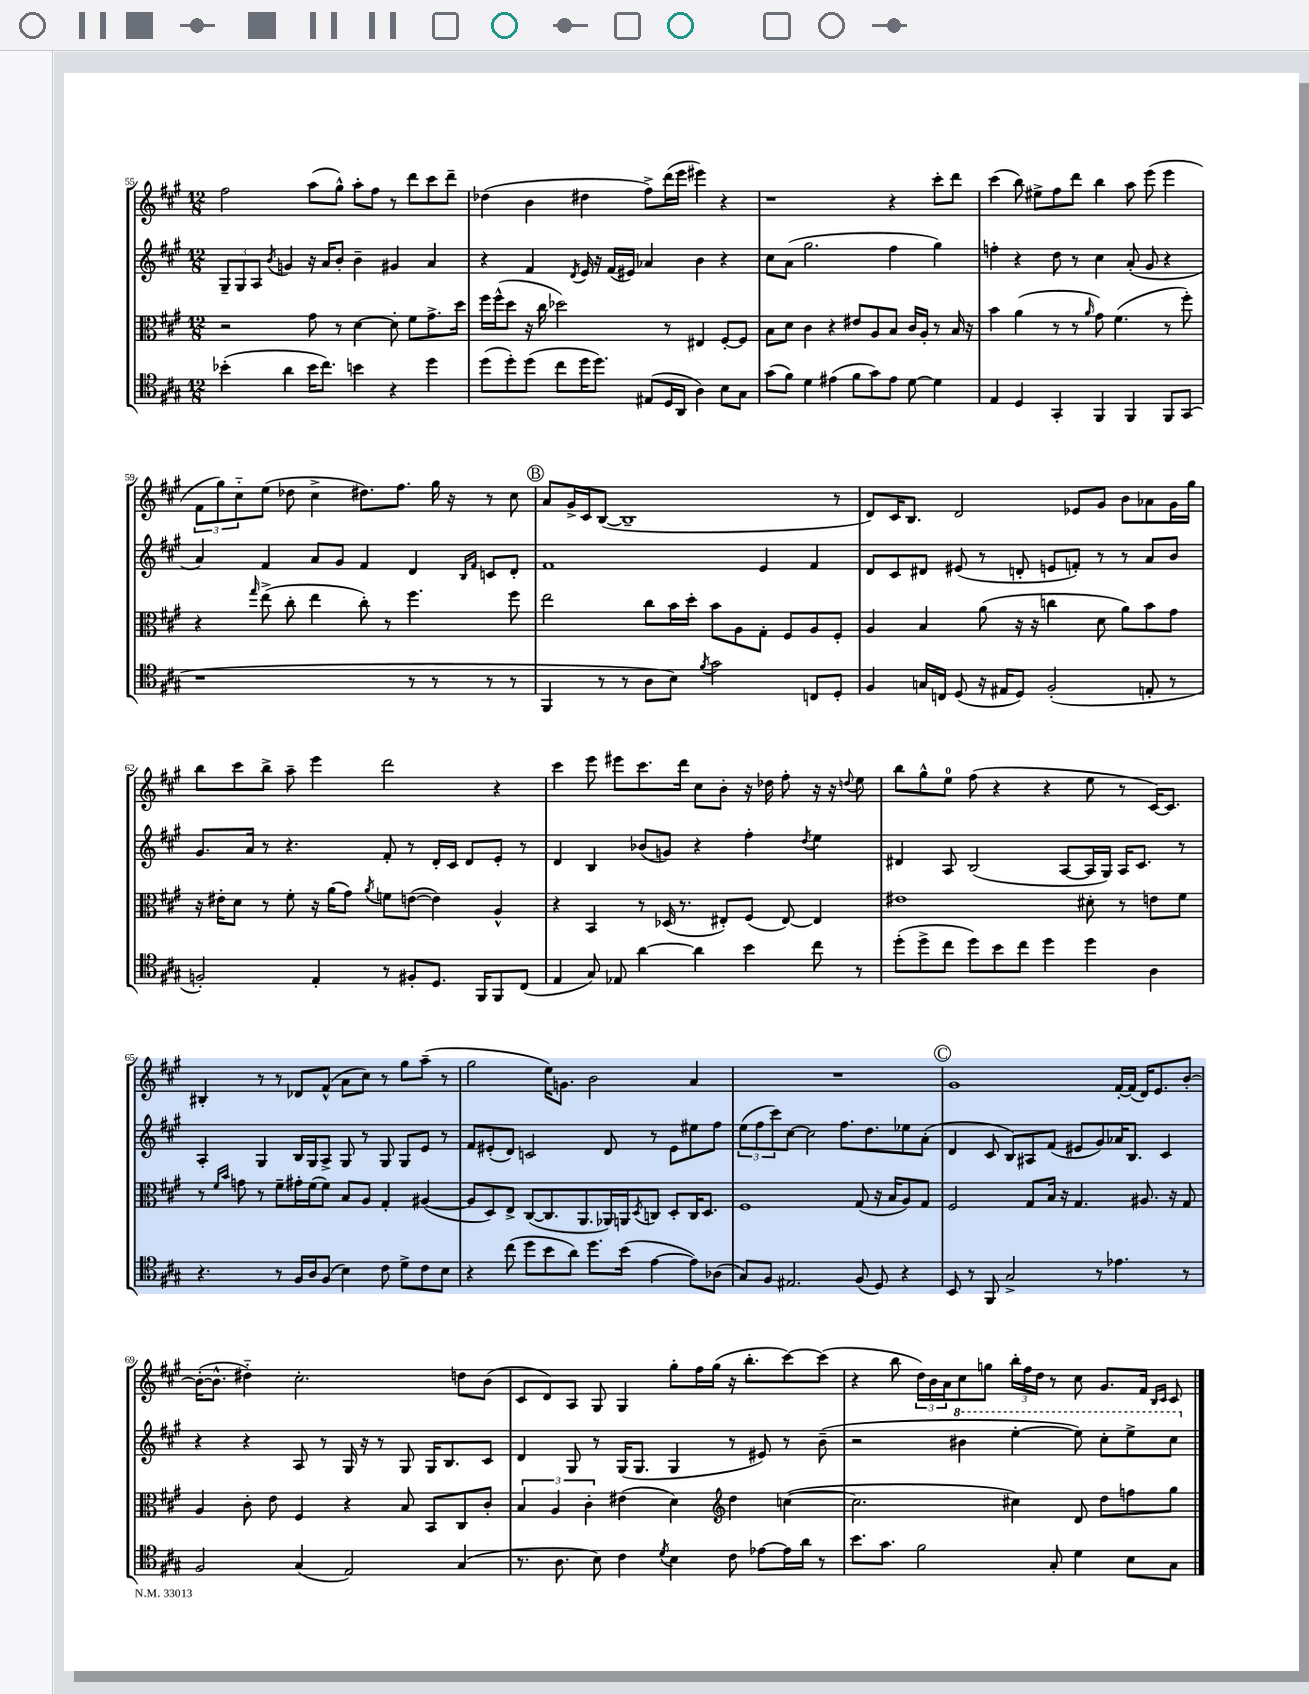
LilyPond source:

<<
\new StaffGroup <<
\new Staff = "s0" {
    \clef treble \key a \major \numericTimeSignature \time 12/8
    fis''2 a''8( gis''8-^) a''8-. fis''8 r8 d'''8 cis'''8 d'''8-- |
    des''4( b'4 dis''4 fis''8->) d'''16( e'''16 eis'''4) r4 |
    r1 r4 cis'''8-. d'''8 |
    cis'''4( b''8) eis''8-> fis''8 d'''8 b''4 a''8 e'''8( e'''4 |
    \tuplet 3/2 { fis'8 gis''8) cis''8-_ } e''8( des''8 cis''4-> dis''8.) fis''8. gis''16 r16 r8 cis''8 |
    \mark \markup { \circle "B" } a'8 gis'16-> cis'16 b8~( b1-- r8 |
    d'8) cis'16 b8. d'2 ees'8 gis'8 b'8 aes'8 gis'16 gis''16 |
    b''8 cis'''8 b''8-> a''8-- e'''4 d'''2 r4 |
    cis'''4 e'''8 eis'''8 cis'''8. d'''16 cis''8 b'8-. r16 des''16 fis''8-. r16 r16 \appoggiatura { d''8 } e''8 |
    b''8 gis''8-^ e''8-0 fis''8( r4 r4 e''8 r8 cis'16~) cis'8. |
    bis4-. r8 r8 des'8 fis'8-^( a'8 cis''8) r8 gis''8 a''8--( r8 |
    gis''2 e''16) g'8. b'2 a'4 |
    R1. |
    \mark \markup { \circle "C" } gis'1 fis'16~-. fis'16( d'16) e'8. b'8~-. |
    b'16~-.( b'8.-^ dis''4-_) cis''2.-. d''8 b'8( |
    cis'8 d'8) a8 gis8 gis4 gis''8-. fis''16 gis''16( r16 b''8.-. cis'''8~) cis'''8( |
    r4 b''8 \tuplet 3/2 { d''16) b'16 a'16 } cis''8 g''8 \tuplet 3/2 { b''16-. fis''16 d''16 } r8 cis''8 gis'8. fis'16 \grace { b16 cis'16 } cis'8 \bar "|." |
}
\new Staff = "s1" {
    \clef treble \key a \major \numericTimeSignature \time 12/8
    \tuplet 3/2 { gis8-- gis8 a8 } \acciaccatura { b'8 } g'4 r16 a'16 b'8-. b'4-- gis'4 a'4 |
    r4 fis'4 \acciaccatura { d'8 } e'16 r16 fis'16( eis'16) aes'4 b'4 r4 |
    cis''8 a'8( gis''2. fis''4 gis''4) |
    f''4-. r4 d''8 r8 cis''4 a'8-.( gis'8 r4 |
    a'4) fis'4 a'8 gis'8 fis'4 d'4 \grace { b16 fis'16 } c'8 d'8-. |
    \mark \markup { \circle "B" } fis'1 e'4 fis'4 |
    d'8 cis'8 dis'8 eis'8( r8 d'8-. e'8 f'8-.) r8 r8 a'8 b'8 |
    gis'8. a'16 r8 r4. fis'8-. r8 d'16-. cis'16 d'8 e'8-. r8 |
    d'4 b4 bes'8( g'8) r4 fis''4-. \acciaccatura { d''8 } e''4 |
    dis'4 a8 b2( a8~ a16 gis16) a16 cis'8. r8 |
    a4-. gis4 b16 gis16 a8-> gis8 r8 gis8 gis8 e'8 r8 |
    fis'8 eis'8-.( d'8) c'2 d'8 r8 eis'8 eis''8 fis''8 |
    \tuplet 3/2 { e''8( fis''8 cis'''8) } cis''8~ cis''2 fis''8. d''8. ees''8 a'8-.( |
    \mark \markup { \circle "C" } d'4 cis'8 b8) ais8 fis'8( eis'8 gis'8) aes'16 b8. cis'4 |
    r4 r4 a8 r8 gis16 r16 r8 gis8 gis16 b8. cis'8 |
    d'4 gis8 r8 gis16( gis8. gis4 r8 eis'8) r8 b'8--( |
    r2 \ottava #1 bis''4 e'''4~-. e'''8) cis'''8-. e'''8-> cis'''8 \ottava #0 \bar "|." |
}
\new Staff = "s2" {
    \clef alto \key a \major \numericTimeSignature \time 12/8
    r2 gis'8 r8 d'4~ d'8-. fis'8 gis'8.-> d''16 |
    fis''16 fis''16-^( d''8 r16 cis''16 des''2) r8 eis4 fis8~-. fis8 |
    b8 d'8 cis'4 r4 eis'8 a8 b8 cis'16 a16-. r8 b16 r16 |
    b'4 a'4( r8 r8 \grace { a'16 } gis'8) fis'4.( r8 fis''8-.) |
    r4 \grace { gis''16 } e''8->( cis''8-. e''4 cis''8-.) r8 fis''4. fis''8 |
    \mark \markup { \circle "B" } e''2 cis''8 b'16 d''16-. b'8 a8 gis8-. fis8 a8 fis8-. |
    a4 b4 a'8( r16 r16 c''4 d'8 a'8) b'8 gis'8 |
    r16 eis'16-. d'8 r8 fis'8-. r16 a'16( gis'8) \acciaccatura { a'8 } f'8 e'8~( e'4) a4-^ |
    r4 b,4 r8 des16( r8. eis8-.) fis8( eis8~) eis4 |
    eis'1 dis'8-. r8 e'8 fis'8 |
    r8 \grace { fis'16 b'16 } g'8 r8 fis'8-- gis'16-. fis'16( fis'8) b8 a8 gis4-. ais4~( |
    ais8 d8) e8-> cis8~( cis8. a,8. aes,16) a,16 \acciaccatura { d8 } c8 d8-. c16 d8. |
    fis1 gis8( r16 b16 a8) gis8 |
    \mark \markup { \circle "C" } fis2 gis8 b16 r16 gis4. ais8. r16 gis8 |
    a4 cis'8-. e'8 fis4 r4 b8 b,8 cis8 cis'8-. |
    \tuplet 3/2 { b4 a4 cis'4-. } eis'4( d'4) \clef treble d''4 c''4~( |
    c''2. cis''4) d'8 d''8 f''8 gis''8 \bar "|." |
}
\new Staff = "s3" {
    \clef tenor \key a \major \numericTimeSignature \time 12/8
    bes'4-.( a'4 bes'16 cis''8.) b'4 r4 d''4 |
    d''8( d''8-.) d''8( cis''8 d''16 d''8.) eis8( d16 a,16 a4) b8 gis8 |
    gis'8( fis'8) d'4 eis'4( fis'8 gis'8) eis'8 d'8~ d'4 |
    e4 d4 gis,4-. fis,4 fis,4 fis,8 gis,8( |
    r1 r8 r8 r8 r8 |
    \mark \markup { \circle "B" } fis,4 r8 r8 a8 b8) \acciaccatura { fis'8 } gis'2 c8 d8-. |
    fis4 g16 c16 d8( r16 eis16 d8) fis2-.( e8-. r8 |
    f2-.) e4-. r8 fis8-. d8. fis,16 fis,8 cis8( |
    e4 gis8) ees8 a'4~ a'4 b'4 cis''8 r8 |
    d''8-.( d''8-> cis''8 d''8) b'8 cis''8 d''4 d''4 a4 |
    r4. r8 fis16 a16 fis8( b4) cis'8 d'8-> cis'8 b8 |
    r4 cis''8( d''8 b'8 a'8) d''8. b'16( e'4~ e'8) aes8( |
    gis8) fis8 eis2. fis8( d8) r4 |
    \mark \markup { \circle "C" } b,8 r8 fis,8 gis2-> r8 ees'4. r8 |
    fis2 gis4( e2) gis4( |
    r8. a8. b8) cis'4 \acciaccatura { d'8 } b4 cis'8 ees'8~ ees'16 a'16 r8 |
    b'8. gis'8. fis'2 gis8-. d'4 b8 gis8 \bar "|." |
}
>>
>>
\layout { \context { \Score currentBarNumber = #55 } }
